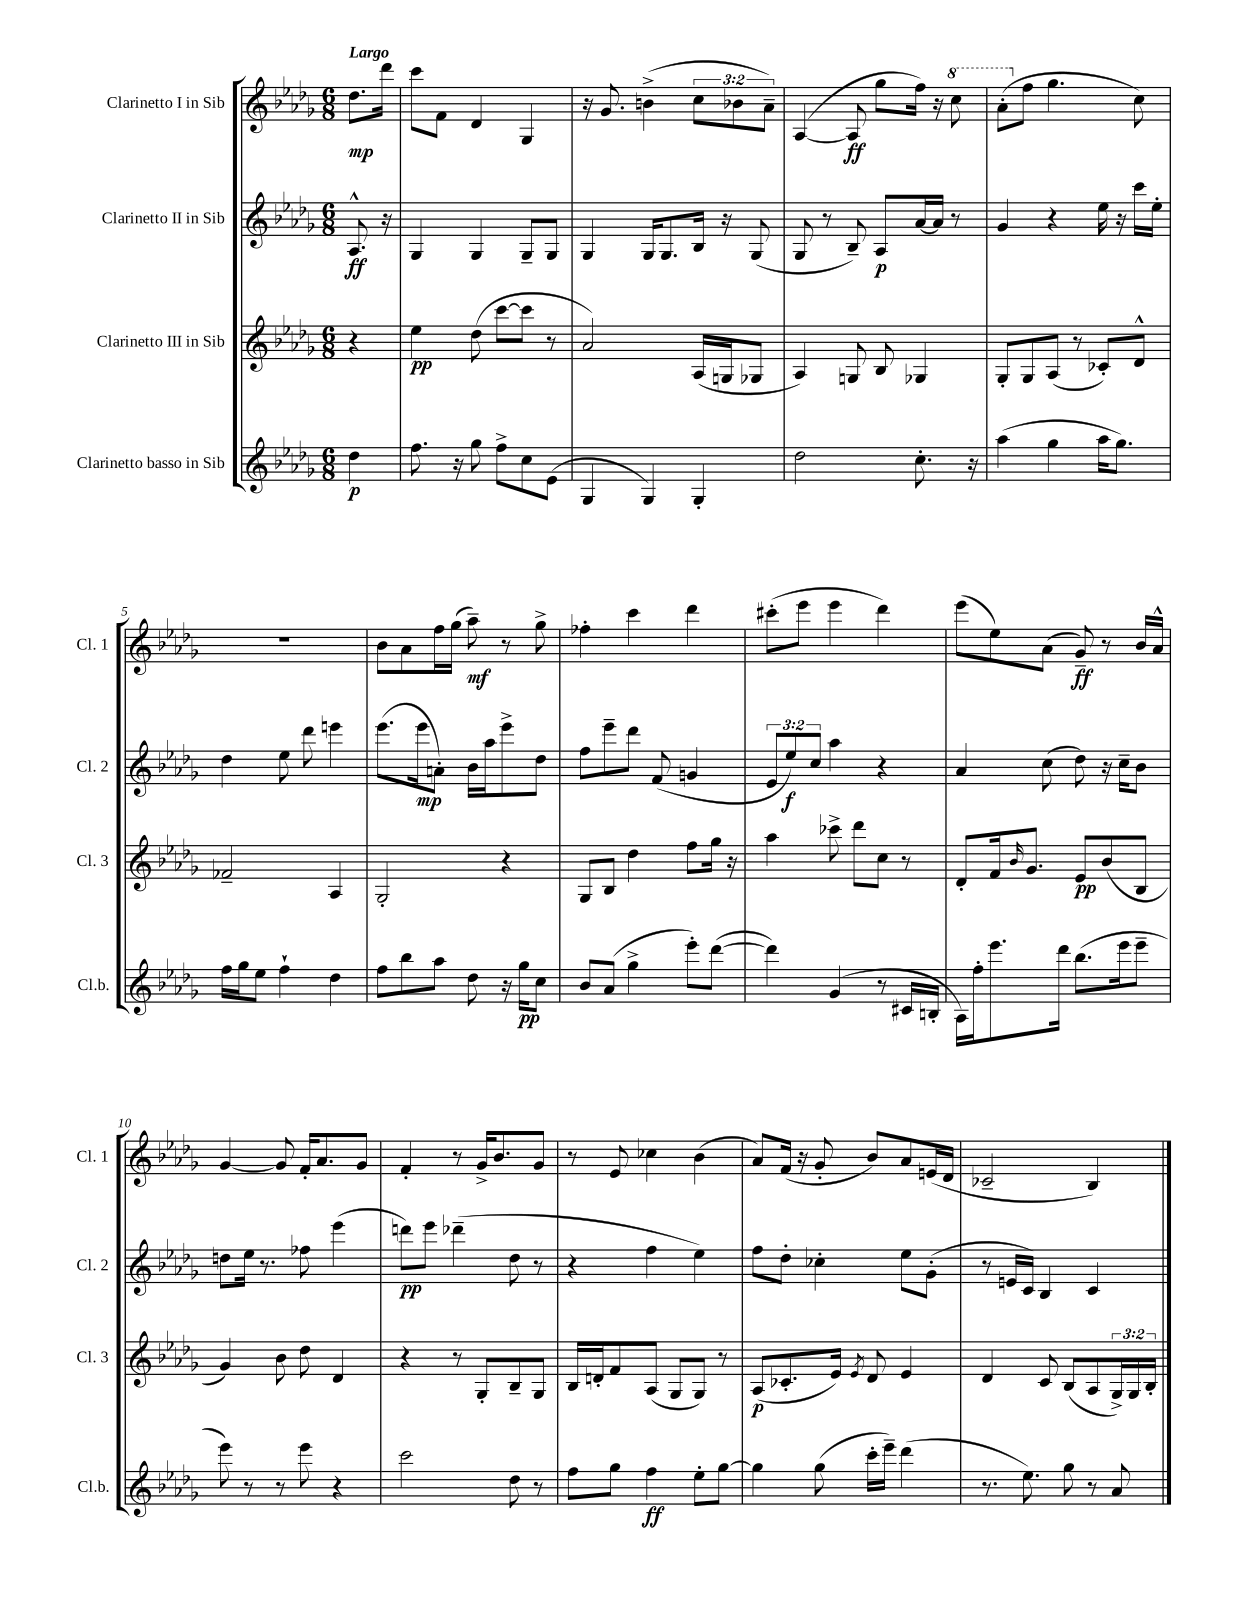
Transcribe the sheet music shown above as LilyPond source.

<<
\new StaffGroup <<
\new Staff = "s0" \with { instrumentName = "Clarinetto I in Sib" shortInstrumentName = "Cl. 1" } {
    \clef treble \key des \major \numericTimeSignature \time 6/8 \override Staff.TupletNumber.text = #tuplet-number::calc-fraction-text \partial 4 \tempo "Largo"
    des''8.\mp des'''16 |
    c'''8 f'8 des'4 ges4 |
    r16 ges'8. b'4->( \tuplet 3/2 { c''8 bes'8 aes'8--) } |
    aes4~( aes8\ff ges''8 f''16) r16 \ottava #1 c'''8 |
    aes''8-.( \ottava #0 f''8 ges''4. c''8) |
    R2. |
    bes'8 aes'8 f''16 ges''16( aes''8--\mf) r8 ges''8-> |
    fes''4-. c'''4 des'''4 |
    cis'''8-.( ees'''8 ees'''4 des'''4) |
    ees'''8( ees''8) aes'8( ges'8--\ff) r8 bes'16 aes'16-^ |
    ges'4~ ges'8 f'16-. aes'8. ges'8 |
    f'4-. r8 ges'16-> bes'8. ges'8 |
    r8 ees'8 ces''4 bes'4( |
    aes'8) f'16( r16 ges'8-. bes'8) aes'8 e'16( des'16 |
    ces'2-- bes4) \bar "|." |
}
\new Staff = "s1" \with { instrumentName = "Clarinetto II in Sib" shortInstrumentName = "Cl. 2" } {
    \clef treble \key des \major \numericTimeSignature \time 6/8 \override Staff.TupletNumber.text = #tuplet-number::calc-fraction-text \partial 4
    aes8.-^\ff r16 |
    ges4 ges4 ges8-- ges8 |
    ges4 ges16 ges8. bes16 r16 ges8( |
    ges8 r8 bes8--) aes8\p aes'16~ aes'16 r8 |
    ges'4 r4 ees''16 r16 c'''16 ees''16-. |
    des''4 ees''8 des'''8 e'''4 |
    ees'''8.( ees'''16\mp a'8-.) bes'16 aes''16 ees'''8-> des''8 |
    f''8 ees'''8-- des'''8 f'8( g'4 |
    \tuplet 3/2 { ees'8 ees''8\f) c''8 } aes''4 r4 |
    aes'4 c''8( des''8) r16 c''16-- bes'8 |
    d''8 ees''16 r8. fes''8 ees'''4( |
    d'''8\pp) ees'''8 des'''4--( des''8 r8 |
    r4 f''4 ees''4) |
    f''8 des''8-. ces''4-. ees''8 ges'8-.( |
    r8 e'16 c'16) bes4 c'4 \bar "|." |
}
\new Staff = "s2" \with { instrumentName = "Clarinetto III in Sib" shortInstrumentName = "Cl. 3" } {
    \clef treble \key des \major \numericTimeSignature \time 6/8 \override Staff.TupletNumber.text = #tuplet-number::calc-fraction-text \partial 4
    r4 |
    ees''4\pp des''8( c'''8~ c'''8 r8 |
    aes'2) aes16( g16 ges8 |
    aes4) g8 bes8 ges4 |
    ges8-. ges8 aes8( r8 ces'8-.) des'8-^ |
    fes'2-- aes4 |
    ges2-. r4 |
    ges8 bes8 des''4 f''8 ges''16 r16 |
    aes''4 ces'''8-> des'''8 c''8 r8 |
    des'8-. f'16 \grace { bes'16 } ges'8. ees'8\pp bes'8( bes8 |
    ges'4) bes'8 des''8 des'4 |
    r4 r8 ges8-. bes8-- ges8 |
    bes16 d'16-. f'8 aes8( ges8 ges8) r8 |
    aes8\p( ces'8.-. ees'16) \acciaccatura { ees'8 } des'8 ees'4 |
    des'4 c'8 bes8( aes8 \tuplet 3/2 { ges16->) ges16 bes16-. } \bar "|." |
}
\new Staff = "s3" \with { instrumentName = "Clarinetto basso in Sib" shortInstrumentName = "Cl.b." } {
    \clef treble \key des \major \numericTimeSignature \time 6/8 \partial 4
    des''4\p |
    f''8. r16 ges''8 f''8-> c''8 ees'8( |
    ges4 ges4) ges4-. |
    des''2 c''8.-. r16 |
    aes''4( ges''4 aes''16 ges''8.) |
    f''16 ges''16 ees''8 f''4-! des''4 |
    f''8 bes''8 aes''8 des''8 r16 ges''16\pp c''8 |
    bes'8 aes'8( ges''4-> ees'''8-.) des'''8~( |
    des'''4) ges'4( r8 cis'16 b16-. |
    aes16) f''16-. ees'''8. des'''16 bes''8.( ees'''16 ees'''8-- |
    ees'''8) r8 r8 ees'''8 r4 |
    c'''2 des''8 r8 |
    f''8 ges''8 f''4\ff ees''8-. ges''8~ |
    ges''4 ges''8( c'''16-. ees'''16--) des'''4( |
    r8. ees''8.) ges''8 r8 aes'8 \bar "|." |
}
>>
>>
